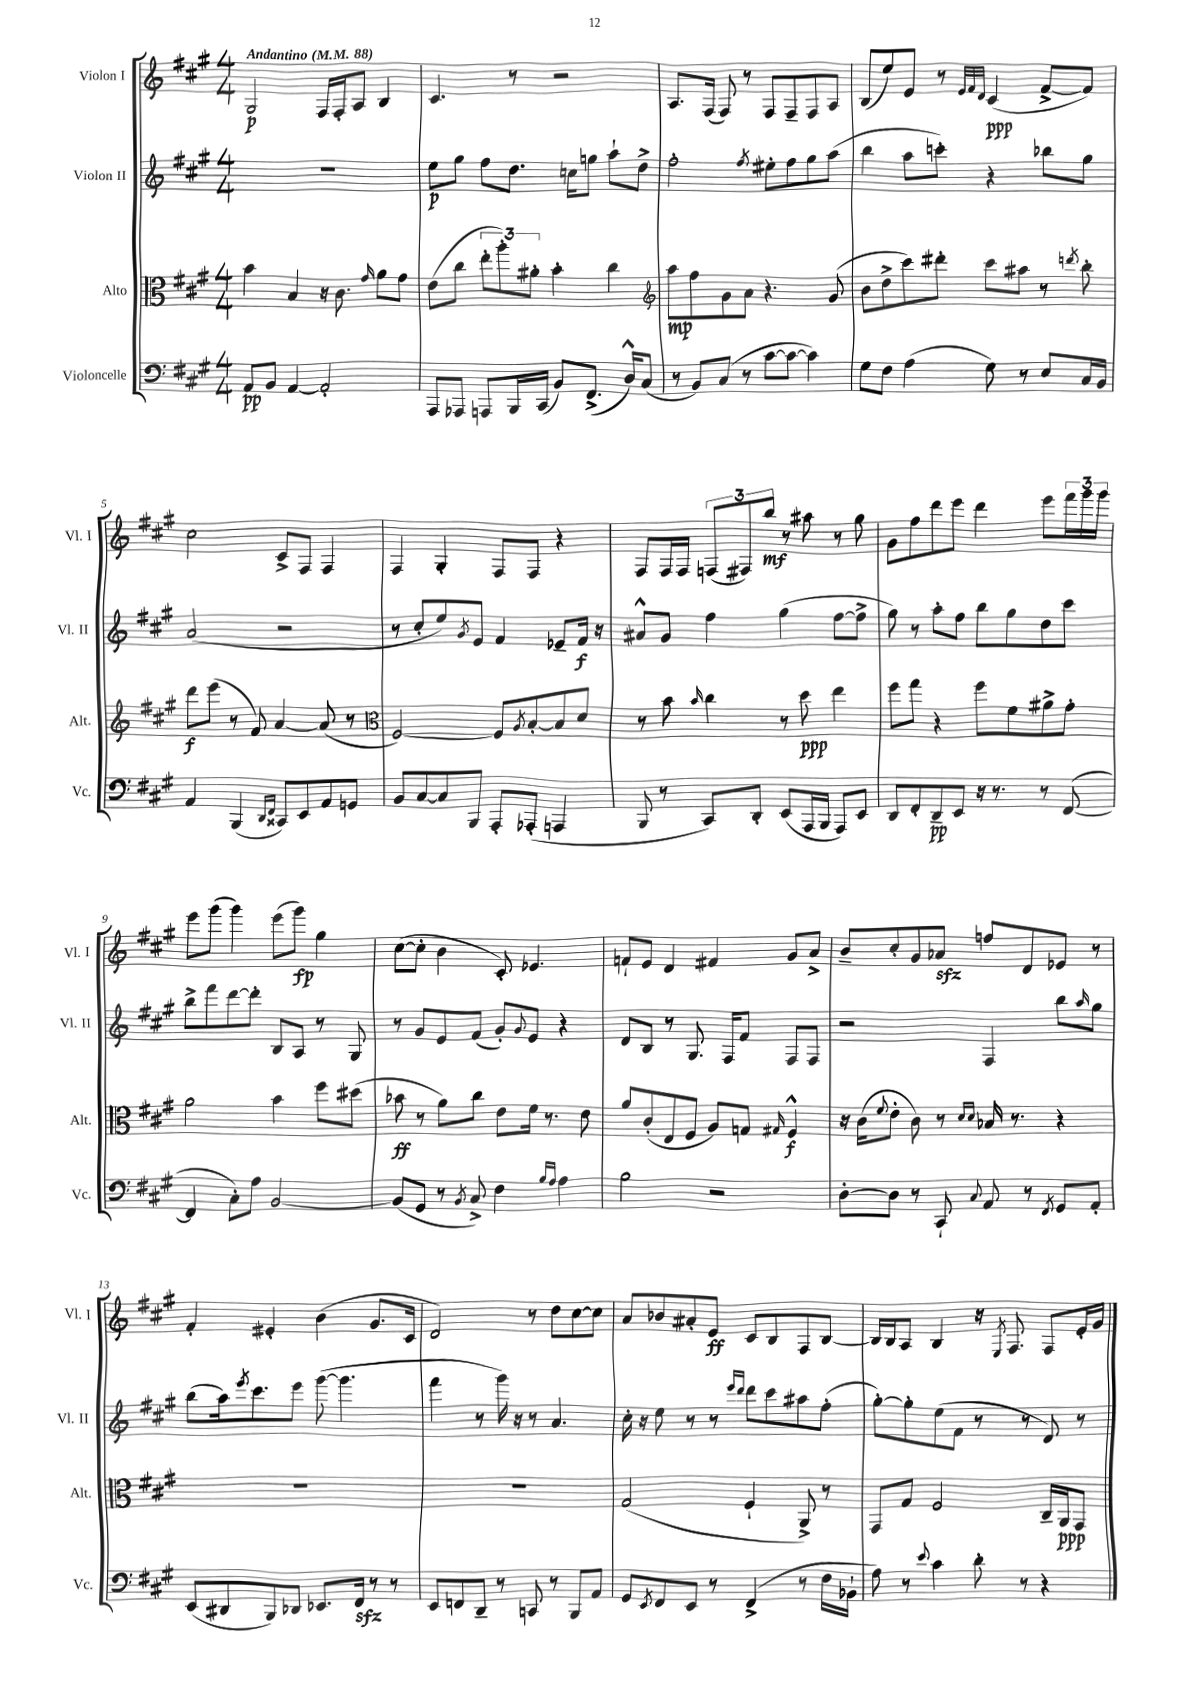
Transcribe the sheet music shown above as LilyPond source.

<<
\new StaffGroup <<
\new Staff = "s0" \with { instrumentName = "Violon I" shortInstrumentName = "Vl. I" } {
    \clef treble \key a \major \numericTimeSignature \time 4/4 \tempo "Andantino" 4 = 88
    gis2\p fis16 fis16-. a8 b4 |
    cis'4. r8 r2 |
    a8. fis16( fis8) r8 fis8 fis8-- fis8 a8 |
    b8( e''8) e'8 r8 \grace { e'32 fis'32 d'32 } cis'4\ppp( fis'8~-> fis'8) |
    cis''2 cis'8-> fis8 fis4 |
    fis4 gis4-. fis8 fis8 r4 |
    fis8 fis16 fis16 \tuplet 3/2 { f8( fis8) b''8\mf } r8 ais''8 r8 gis''8 |
    gis'8 fis''8 d'''8 e'''8 d'''4 e'''8 \tuplet 3/2 { fis'''16 gis'''16 gis'''16 } |
    e'''8 gis'''8( gis'''4) e'''8( gis'''8\fp) gis''4 |
    cis''8~( cis''8-. b'4 cis'8-.) ees'4. |
    f'8-! e'8 d'4 fis'4 gis'8 a'8-> |
    b'8-- cis''8-. gis'8 aes'8\sfz f''8 d'8 ees'8 r8 |
    fis'4-. eis'4-. b'4( gis'8. cis'16 |
    d'2) r8 d''8 cis''8~ cis''8 |
    a'8 bes'8 ais'8-. e'8\ff cis'8 b8 fis8 b8~ |
    b16 b16 a8 b4 r16 \acciaccatura { e8 } fis8. fis8 e'16-. gis'16 \bar "|." |
}
\new Staff = "s1" \with { instrumentName = "Violon II" shortInstrumentName = "Vl. II" } {
    \clef treble \key a \major \numericTimeSignature \time 4/4
    R1 |
    e''8\p gis''8 fis''8 d''8. c''16 g''8 a''8-! d''8-> |
    fis''2-. \acciaccatura { fis''8 } eis''8-. fis''8 gis''8 a''8( |
    b''4 a''8 c'''8-.) r4 bes''8 gis''8 |
    a'2( r2 |
    r8 cis''8-. e''8) \acciaccatura { gis'8 } e'8 fis'4 ees'8-- fis'16\f r16 |
    ais'8-^ gis'8 fis''4 gis''4( fis''8~ fis''8-> |
    gis''8) r8 a''8-. fis''8 b''8 gis''8 d''8 cis'''8 |
    b''8-> fis'''8 d'''8~ d'''8-. b8 a8 r8 gis8 |
    r8 gis'8 e'8 fis'8( gis'8-.) \appoggiatura { gis'8 } e'8 r4 |
    d'8 b8 r8 gis8. fis16 fis'8 fis8 fis8 |
    r2 fis4 b''8 \grace { a''16 } gis''8 |
    b''8( a''16) \acciaccatura { e'''8 } cis'''8. e'''8 gis'''8~( gis'''4. |
    fis'''4 r8 gis'''16) r16 r8 a'4. |
    cis''16-. r16 e''8 r8 r8 \grace { e'''16 d'''16 } d'''8 cis'''8 ais''8 fis''8-.( |
    gis''8~-.) gis''8-. e''8( fis'8 r8 r8 d'8) r8 \bar "|." |
}
\new Staff = "s2" \with { instrumentName = "Alto" shortInstrumentName = "Alt." } {
    \clef alto \key a \major \numericTimeSignature \time 4/4
    b'4 b4 r16 cis'8. \grace { gis'16 } a'8 gis'8 |
    e'8( cis''8 \tuplet 3/2 { e''8-. a''8-.) ais'8-. } b'4-. cis''4 |
    \clef treble a''8\mp fis''8 gis'8 a'8 r4. gis'8( |
    b'8 d''8-> cis'''8) dis'''8-. cis'''8 ais''8 r8 \acciaccatura { d'''8 } b''8-. |
    d'''8\f e'''8( r8 fis'8) a'4~ a'8( r8 |
    \clef alto fis2~) fis8 \acciaccatura { a8 } b8~-. b8 d'8 |
    r8 b'8 \grace { b'16 } cis''4 r8 d''8\ppp e''4 |
    fis''8 gis''8 r4 fis''8 fis'8 ais'8-> gis'8-. |
    a'2 b'4 fis''8 dis''8( |
    bes'8\ff r8 a'8) cis''8 e'8 fis'16 r8. e'8 |
    a'8 cis'8-.( e8 fis8 a8) g8 \grace { gis16 } fis4-^\f |
    r16 cis'16( \appoggiatura { fis'8 } e'8-. cis'8) r8 \grace { d'16 d'16 } bes16 r8. r4 |
    R1 |
    R1 |
    gis2( fis4-! a,8->) r8 |
    gis,8 gis8 fis2 cis16-- a,16\ppp gis,8 \bar "|." |
}
\new Staff = "s3" \with { instrumentName = "Violoncelle" shortInstrumentName = "Vc." } {
    \clef bass \key a \major \numericTimeSignature \time 4/4
    a,8\pp b,8 a,4~ a,2-. |
    a,,8 aes,,8 a,,8 b,,16 cis,16( b,8) fis,8.->( d16-^) cis8( |
    r8 b,8) cis8( r8 cis'8~ cis'8~ cis'4) |
    gis8 fis8 a4( gis8) r8 e8 cis16 b,16 |
    a,4 b,,4( \grace { d,16 fis,16 } cisis,8) e,8 a,8 g,8 |
    b,8 cis8~ cis8 b,,8 a,,8-. aes,,8-.( a,,4 |
    b,,8 r8 cis,8) d,8-. e,8( a,,16 b,,16 a,,8) e,8 |
    d,8 fis,8-. d,8--\pp e,8 r16 r8. r8 fis,8~( |
    fis,4 cis8-.) a8 b,2~ |
    b,8( gis,8 r8 \acciaccatura { b,8 } cis8->) fis4 \grace { b16 a16 } a4 |
    b2 r2 |
    d8~-. d8 r8 cis,8-! \appoggiatura { cis8 } a,8 r8 \acciaccatura { fis,8 } gis,8 a,8-. |
    e,8( dis,8 b,,8) des,8 ees,8. fis,16\sfz r8 r8 |
    e,8 f,8 d,8-- r8 c,8 r8 b,,8 a,8 |
    gis,8 \acciaccatura { e,8 } fis,8 e,8 r8 fis,4->( r8 fis16 bes,16-! |
    a8) r8 \appoggiatura { e'8 } cis'4 d'8-. r8 r4 \bar "|." |
}
>>
>>
